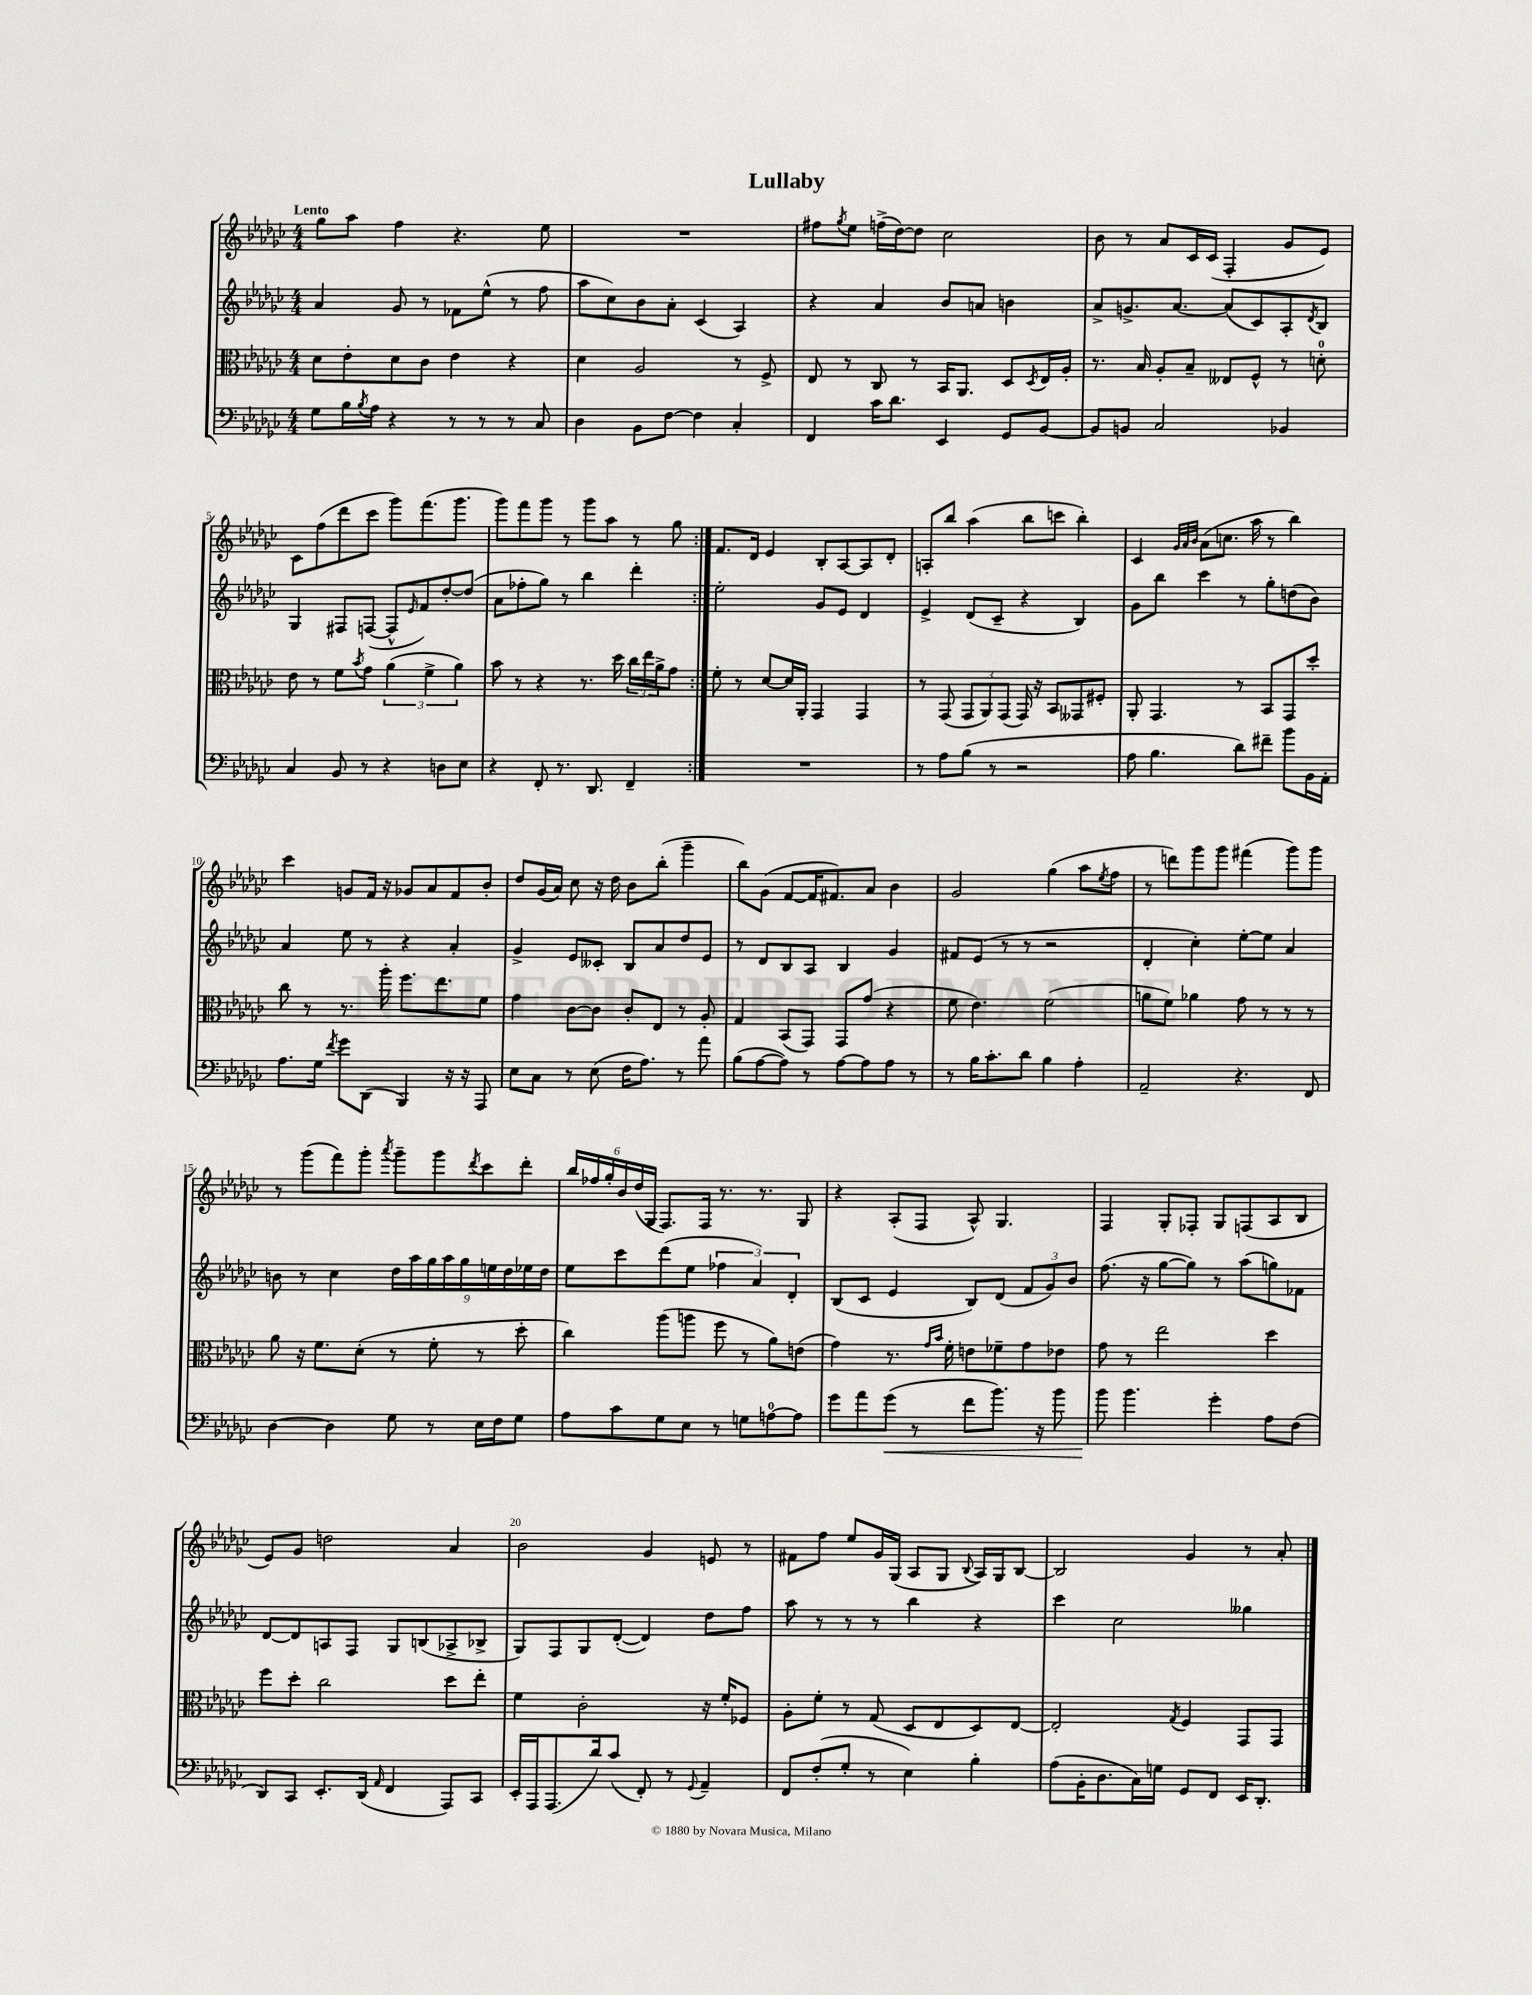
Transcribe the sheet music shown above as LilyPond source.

\header { title = "Lullaby" }
<<
\new StaffGroup <<
\new Staff = "s0" {
    \clef treble \key ges \major \numericTimeSignature \time 4/4 \tempo "Lento"
    \repeat volta 2 { ges''8 aes''8 f''4 r4. ees''8 |
    R1 |
    fis''8 \acciaccatura { ges''8 } ees''8 f''16->( des''16~) des''8 ces''2 |
    bes'8 r8 aes'8 ces'16 ces'16( f4-. ges'8 ees'8) |
    ces'8 f''8( des'''8 ces'''8 ges'''8) f'''8.( ges'''8. |
    ges'''8) f'''8 ges'''8 r8 ges'''8 aes''8 r8 ges''8 | }
    f'8. des'16 ees'4 bes8-. aes8~ aes8 des'8-. |
    a8-. bes''8 aes''4( bes''8 c'''8 bes''4-.) |
    ces'4 \grace { ges'32 aes'32 bes'32 } aes'8( c''8. aes''16 r8 bes''4) |
    ces'''4 g'8 f'16 r16 ges'8 aes'8 f'8 bes'8-. |
    des''8 ges'16( aes'16) ces''8 r16 des''16 bes'8 bes''8-.( ges'''4-- |
    bes''8) ges'8( f'8~ f'16 fis'8.) aes'8 bes'4 |
    ges'2 ges''4( aes''8 \acciaccatura { ees''8 } f''8 |
    r8 d'''8) ges'''8 ges'''8 fis'''4( ges'''8) ges'''8 |
    r8 ges'''8( f'''8) ges'''8-. \acciaccatura { aes'''8 } ges'''8-- ges'''8 \acciaccatura { des'''8 } ces'''8 des'''8-. |
    \tuplet 6/4 { bes''16 fes''16 ges''16-. bes'16 des''16( ges16 } f8.) f16 r8. r8. ges8 |
    r4 aes8-.( f8 aes8-^) ges4. |
    f4 ges8-. fes8-. ges8 f8( aes8 bes8 |
    ees'8) ges'8 d''2 aes'4 |
    bes'2 ges'4 e'8 r8 |
    fis'8 f''8 ees''8 ges'16 ges16( aes8 ges8 \appoggiatura { bes8 } aes16) ges16 bes8~ |
    bes2 ges'4 r8 aes'8-. \bar "|." |
}
\new Staff = "s1" {
    \clef treble \key ges \major \numericTimeSignature \time 4/4
    \repeat volta 2 { aes'4 ges'8 r8 fes'8 ees''8-^( r8 f''8 |
    aes''8 ces''8) bes'8 aes'8-. ces'4( aes4) |
    r4 aes'4 bes'8 a'8 b'4 |
    aes'8-> g'8.-> aes'8.~ aes'8( ces'8) aes8-. \acciaccatura { des'8 } bes8 |
    ges4 fis8 f8~( f8-^ \grace { ees'16 } f'8) des''8~-. des''8( |
    aes'8 fes''8-. ges''8) r8 bes''4 des'''4-. | }
    ees''2-. ges'8 ees'8 des'4 |
    ees'4-> des'8( ces'8-- r4 bes4) |
    ges'8 bes''8 ces'''4 r8 ges''8-. d''8( bes'8) |
    aes'4 ees''8 r8 r4 aes'4-. |
    ges'4-> ees'8 ceses'8-. bes8 aes'8 des''8 ees'8 |
    r8 des'8 bes8 aes8 bes4 ges'4 |
    fis'8 ees'8( r8 r8 r2 |
    des'4-. ces''4-.) ees''8~-. ees''8 aes'4 |
    b'8 r8 ces''4 \tuplet 9/8 { des''16 aes''16 ges''16 aes''16 ges''16 e''16 des''16 ees''16 des''16 } |
    ees''8 ces'''8 des'''8( ees''8 \tuplet 3/2 { fes''4 aes'4) des'4-. } |
    bes8( ces'8 ees'4 bes8) des'8( \tuplet 3/2 { f'8 ges'8) bes'8 } |
    f''8.( r16 ges''8~ ges''8) r8 aes''8( g''8) fes'8 |
    des'8~ des'8 a8 f8 ges8 b8( aes8-> bes8-> |
    ges8) f8 ges8 des'8~-.( des'4) des''8 f''8 |
    aes''8 r8 r8 r8 bes''4 r4 |
    ces'''4 ces''2 geses''4 \bar "|." |
}
\new Staff = "s2" {
    \clef alto \key ges \major \numericTimeSignature \time 4/4
    \repeat volta 2 { des'8 ees'8-. des'8 ces'8 ees'4 r4 |
    des'4 aes2 r8 f8-> |
    ees8 r8 ces8 r8 bes,16 aes,8. des8 \acciaccatura { des8 } ees16 aes16-. |
    r8. bes16 aes8-. bes8-- eeses8 f8-^ r8 d'8-0-. |
    ees'8 r8 f'8 \acciaccatura { bes'8 } ges'8 \tuplet 3/2 { aes'4( f'4-> aes'4) } |
    bes'8 r8 r4 r8. des''16 \tuplet 3/2 { ces''16 ees''16 aes'16-> } ges'8 | }
    f'8-. r8 des'8~ des'16 aes,16-. ges,4 ges,4 |
    r8 ges,8( \tuplet 3/2 { ges,8 aes,8) ges,8( } ges,16) r16 bes,8 geses,8 fis8-. |
    aes,8-. ges,4. r8 bes,8 ges,8 des''8-. |
    ces''8 r8 r8. aes''16-. f''8. ees''8. f'8 |
    ges'4 ces'8~ ces'8 ces'8-. ees8 r8 aes8-. |
    ges4 bes,8( ges,8) ges,8 ges'8( r4 |
    f'8 ees'4.) f'2( |
    a'8 f'8) aes'4 ges'8 r8 r8 r8 |
    aes'8 r16 f'8. des'8-.( r8 f'8-. r8 des''8-. |
    ces''4) aes''8( a''8 f''8 r8 aes'8) e'8( |
    ges'4) r8. \grace { ges'16 bes'16 } f'16-. e'8 fes'8-- ges'8 ees'8 |
    ges'8 r8 ees''2 des''4 |
    f''8 des''8-. ces''2 des''8 ees''8-. |
    f'4 ces'2-. r16 f'16-. fes8 |
    aes8-. f'8-. r8 ges8( des8 ees8 des8) ees8~ |
    ees2-. \acciaccatura { ges8 } f4 ges,8 ges,8 \bar "|." |
}
\new Staff = "s3" {
    \clef bass \key ges \major \numericTimeSignature \time 4/4
    \repeat volta 2 { ges8 bes16 \acciaccatura { bes8 } aes16 r4 r8 r8 r8 ces8 |
    des4 bes,8 f8~ f4 ces4-. |
    f,4 ces'16 des'8. ees,4 ges,8 bes,8~ |
    bes,8 b,8 ces2 bes,4 |
    ces4 bes,8 r8 r4 d8 ees8 |
    r4 f,8-. r8. des,8. f,4-- | }
    R1 |
    r8 aes8 bes8( r8 r2 |
    aes8 bes4. des'8) fis'8-- bes'8 bes,16 aes,16-. |
    aes8. ges16 \acciaccatura { f'8 } ges'8 des,8( bes,,4) r16 r16 aes,,8 |
    ees8 ces8 r8 ees8( f16 aes8.) r8 aes'8 |
    bes8( aes8~ aes8) r8 aes8~ aes8 aes8 r8 |
    r8 bes16 ces'8.-. des'8 bes4 aes4-. |
    aes,2-- r4. f,8 |
    des4~ des4 ges8 r8 ees16 f16 ges8 |
    aes8 ces'8 ges8 ees8 r8 g8 a8-0~ a8 |
    ges'8 aes'8 ges'8\<( r8 f'8 bes'8.) r16 bes'8 |
    bes'8\! bes'4. ges'4-. aes8 f8( |
    des,8) ces,8 ees,8.-. des,16( \grace { aes,16 } f,4 aes,,8) ces,8 |
    ees,16-. aes,,16 aes,,8.( des'16) ces'8( f,8-.) r8 \appoggiatura { ges,8 } aes,4-- |
    f,8 f8-.( ges8-. r8 ees4) bes4-. |
    aes8( bes,16-. des8. ces16) g16 ges,8 f,8 ees,16 des,8.-. \bar "|." |
}
>>
>>
\layout { \context { \Score \override BarNumber.break-visibility = ##(#f #t #t) barNumberVisibility = #(every-nth-bar-number-visible 5) } }
